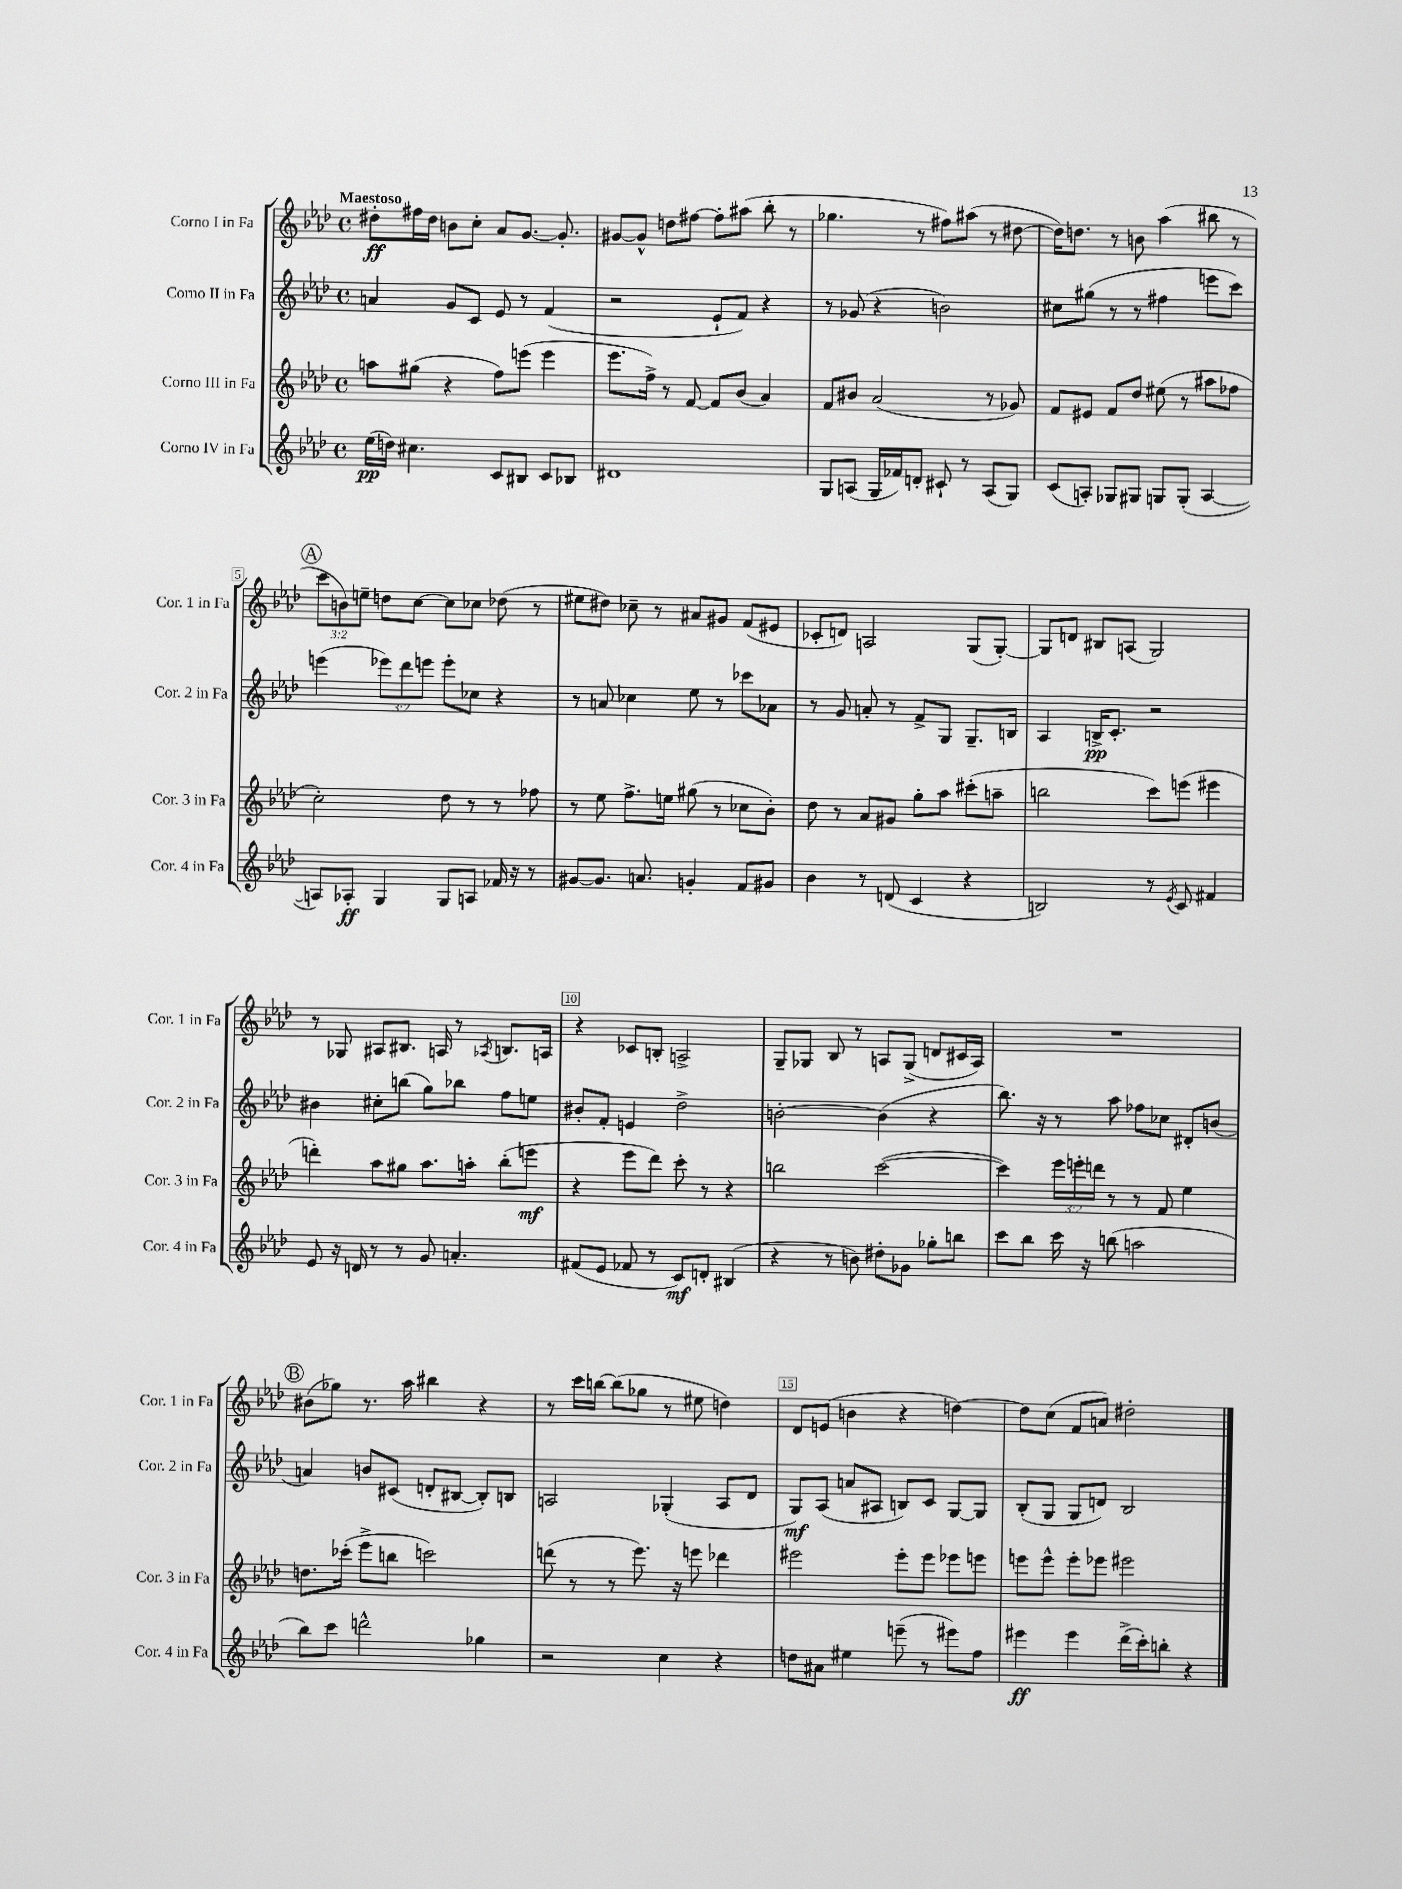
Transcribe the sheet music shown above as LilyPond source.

<<
\new StaffGroup <<
\new Staff = "s0" \with { instrumentName = "Corno I in Fa" shortInstrumentName = "Cor. 1 in Fa" } {
    \clef treble \key aes \major \defaultTimeSignature \time 4/4 \override Staff.TupletNumber.text = #tuplet-number::calc-fraction-text \tempo "Maestoso"
    \autoBeamOff dis''8[-.\ff fis''16 dis''16] b'8[ c''8]-. aes'8[ g'8.]~ g'8.-. |
    gis'8[~ gis'8]-^ d''8[ fis''8]~ fis''8[-. ais''8]( bes''8-. r8 |
    ges''4. r8 fis''8[) ais''8]( r8 dis''8~ |
    dis''16[) d''8.] r8 b'8 aes''4( bis''8 r8 |
    \mark \markup { \circle "A" } \tuplet 3/2 { c'''8[ b'8) e''8]-- } d''8[ c''8]~ c''8[ ces''8] des''8( r8 |
    eis''8[ dis''8]) ces''8-- r8 ais'8[ gis'8] f'8[( eis'8] |
    ces'8[-. d'8]) a2 g8[( g8]~-.) |
    g8[ d'8] bis8[ a8]( g2) |
    r8 ges8 ais8[ bis8.] a16 r8 \acciaccatura { aes8 } b8.[ a16] |
    r4 ces'8[ b8]-. a2-> |
    g8[-- ges8] bes8 r8 a8[ ges8]->( d'8[ cis'16 a16]) |
    R1 |
    \mark \markup { \circle "B" } bis'8[( ges''8]) r8. aes''16 bis''4 r4 |
    r8 c'''16[ b''16]~ b''8[( ges''8] r8 eis''8 d''4) |
    des'8[ e'8]( b'4 r4 d''4~) |
    d''8[ c''8]( f'8[ a'8]) dis''2-. \bar "|." |
}
\new Staff = "s1" \with { instrumentName = "Corno II in Fa" shortInstrumentName = "Cor. 2 in Fa" } {
    \clef treble \key aes \major \defaultTimeSignature \time 4/4 \override Staff.TupletNumber.text = #tuplet-number::calc-fraction-text
    \autoBeamOff a'4 g'8[ c'8] ees'8 r8 f'4( |
    r2 ees'8[-! f'8]) r4 |
    r8 ges'8( r4 b'2) |
    cis''8[ gis''8]( r8 r8 fis''4 e'''8[ c'''8]) |
    \mark \markup { \circle "A" } e'''4( \tuplet 3/2 { ees'''8[) des'''8 e'''8] } e'''8[-. ces''8] r4 |
    r8 a'8 ces''4 ees''8 r8 ces'''8[ aes'8] |
    r8 g'8 a'8-. r8 f'8[-> g8] g8.[-- b16] |
    aes4 b16[->\pp c'8.]-. r2 |
    bis'4 cis''8[-. b''8]( g''8[) bes''8] f''8[ e''8] |
    bis'8[-. f'8]-. e'4 des''2-> |
    b'2~-. b'4( r4 |
    bes''8.) r16 r8 aes''8 fes''8[ ces''8] dis'8[-. b'8]( |
    \mark \markup { \circle "B" } a'4) b'8[ cis'8]( d'8[-. bis8]~ bis8[-.) b8] |
    a2 ges4-.( a8[ des'8] |
    g8[\mf) aes8]( a'8[ ais8] b8[) c'8] g8[~ g8] |
    bes8[-.( g8] g8[ d'8]) bes2 \bar "|." |
}
\new Staff = "s2" \with { instrumentName = "Corno III in Fa" shortInstrumentName = "Cor. 3 in Fa" } {
    \clef treble \key aes \major \defaultTimeSignature \time 4/4 \override Staff.TupletNumber.text = #tuplet-number::calc-fraction-text
    \autoBeamOff a''8[ gis''8]( r4 f''8[) e'''8]( e'''4 |
    ees'''8.[ f''16]->) r8 f'8~ f'8[ bes'8]( aes'4) |
    f'8[ bis'8] aes'2( r8 ges'8) |
    f'8[ eis'8] f'8[ des''8] eis''8( r8 ais''8[ fes''8] |
    \mark \markup { \circle "A" } c''2-.) des''8 r8 r8 fes''8 |
    r8 ees''8 f''8.[-> e''16] gis''8( r8 ces''8[ bes'8]-.) |
    des''8 r8 aes'8[ gis'8] g''8[-. aes''8] cis'''8[-.( a''8]-- |
    b''2 c'''8[) e'''8]( eis'''4 |
    d'''4-.) aes''8[ gis''8] aes''8.[ a''16]-. bes''8[-.( e'''8]\mf |
    r4 ees'''8[ des'''8]) c'''8-. r8 r4 |
    b''2 c'''2~( |
    c'''4) \tuplet 3/2 { ees'''16[ e'''16-. d'''16] } r8 r8 f'8 ees''4 |
    \mark \markup { \circle "B" } d''8.[ ces'''16]-.( ees'''8[-> b''8] c'''2) |
    d'''8( r8 r8 ees'''8.) r16 e'''8 des'''4 |
    eis'''2 eis'''8[-. eis'''8] ees'''8[ e'''8] |
    e'''8[ e'''8]-^ e'''8[-. ees'''8] eis'''2 \bar "|." |
}
\new Staff = "s3" \with { instrumentName = "Corno IV in Fa" shortInstrumentName = "Cor. 4 in Fa" } {
    \clef treble \key aes \major \defaultTimeSignature \time 4/4
    \autoBeamOff ees''16[\pp( d''16]) cis''4. c'8[ bis8] c'8[ bes8] |
    dis'1 |
    g8[ a8]( g16[ fes'16) d'8]-. cis'8-! r8 a8[( g8]) |
    c'8[( a8]-.) ges8[ gis8] g8[ g8]-.( a4~ |
    \mark \markup { \circle "A" } a8[) aes8]-.\ff g4 g8[ a8] fes'16 r16 r8 |
    gis'8[~ gis'8.] a'8. g'4-. f'8[ gis'8] |
    bes'4 r8 d'8( c'4 r4 |
    b2) r8 \acciaccatura { ees'8 } c'8 fis'4 |
    ees'8 r16 d'16 r8 r8 g'8 a'4.-. |
    fis'8[( ees'8] fes'8 r8 c'8[\mf) d'8]-. bis4( |
    r4 r8 b'8) dis''8[-. ges'8] ges''8[-. b''8] |
    c'''8[ bes''8] c'''16 r16 b''8( a''2 |
    \mark \markup { \circle "B" } bes''8[) c'''8] d'''2-^ ges''4 |
    r2 c''4 r4 |
    d''8[ ais'8] eis''4 e'''8--( r8 eis'''8[) f''8] |
    eis'''4\ff eis'''4 des'''16[->( c'''16-.) b''8]-. r4 \bar "|." |
}
>>
>>
\layout { \context { \Score \override BarNumber.break-visibility = ##(#f #t #t) barNumberVisibility = #(every-nth-bar-number-visible 5) \override BarNumber.stencil = #(make-stencil-boxer 0.1 0.3 ly:text-interface::print) } }
